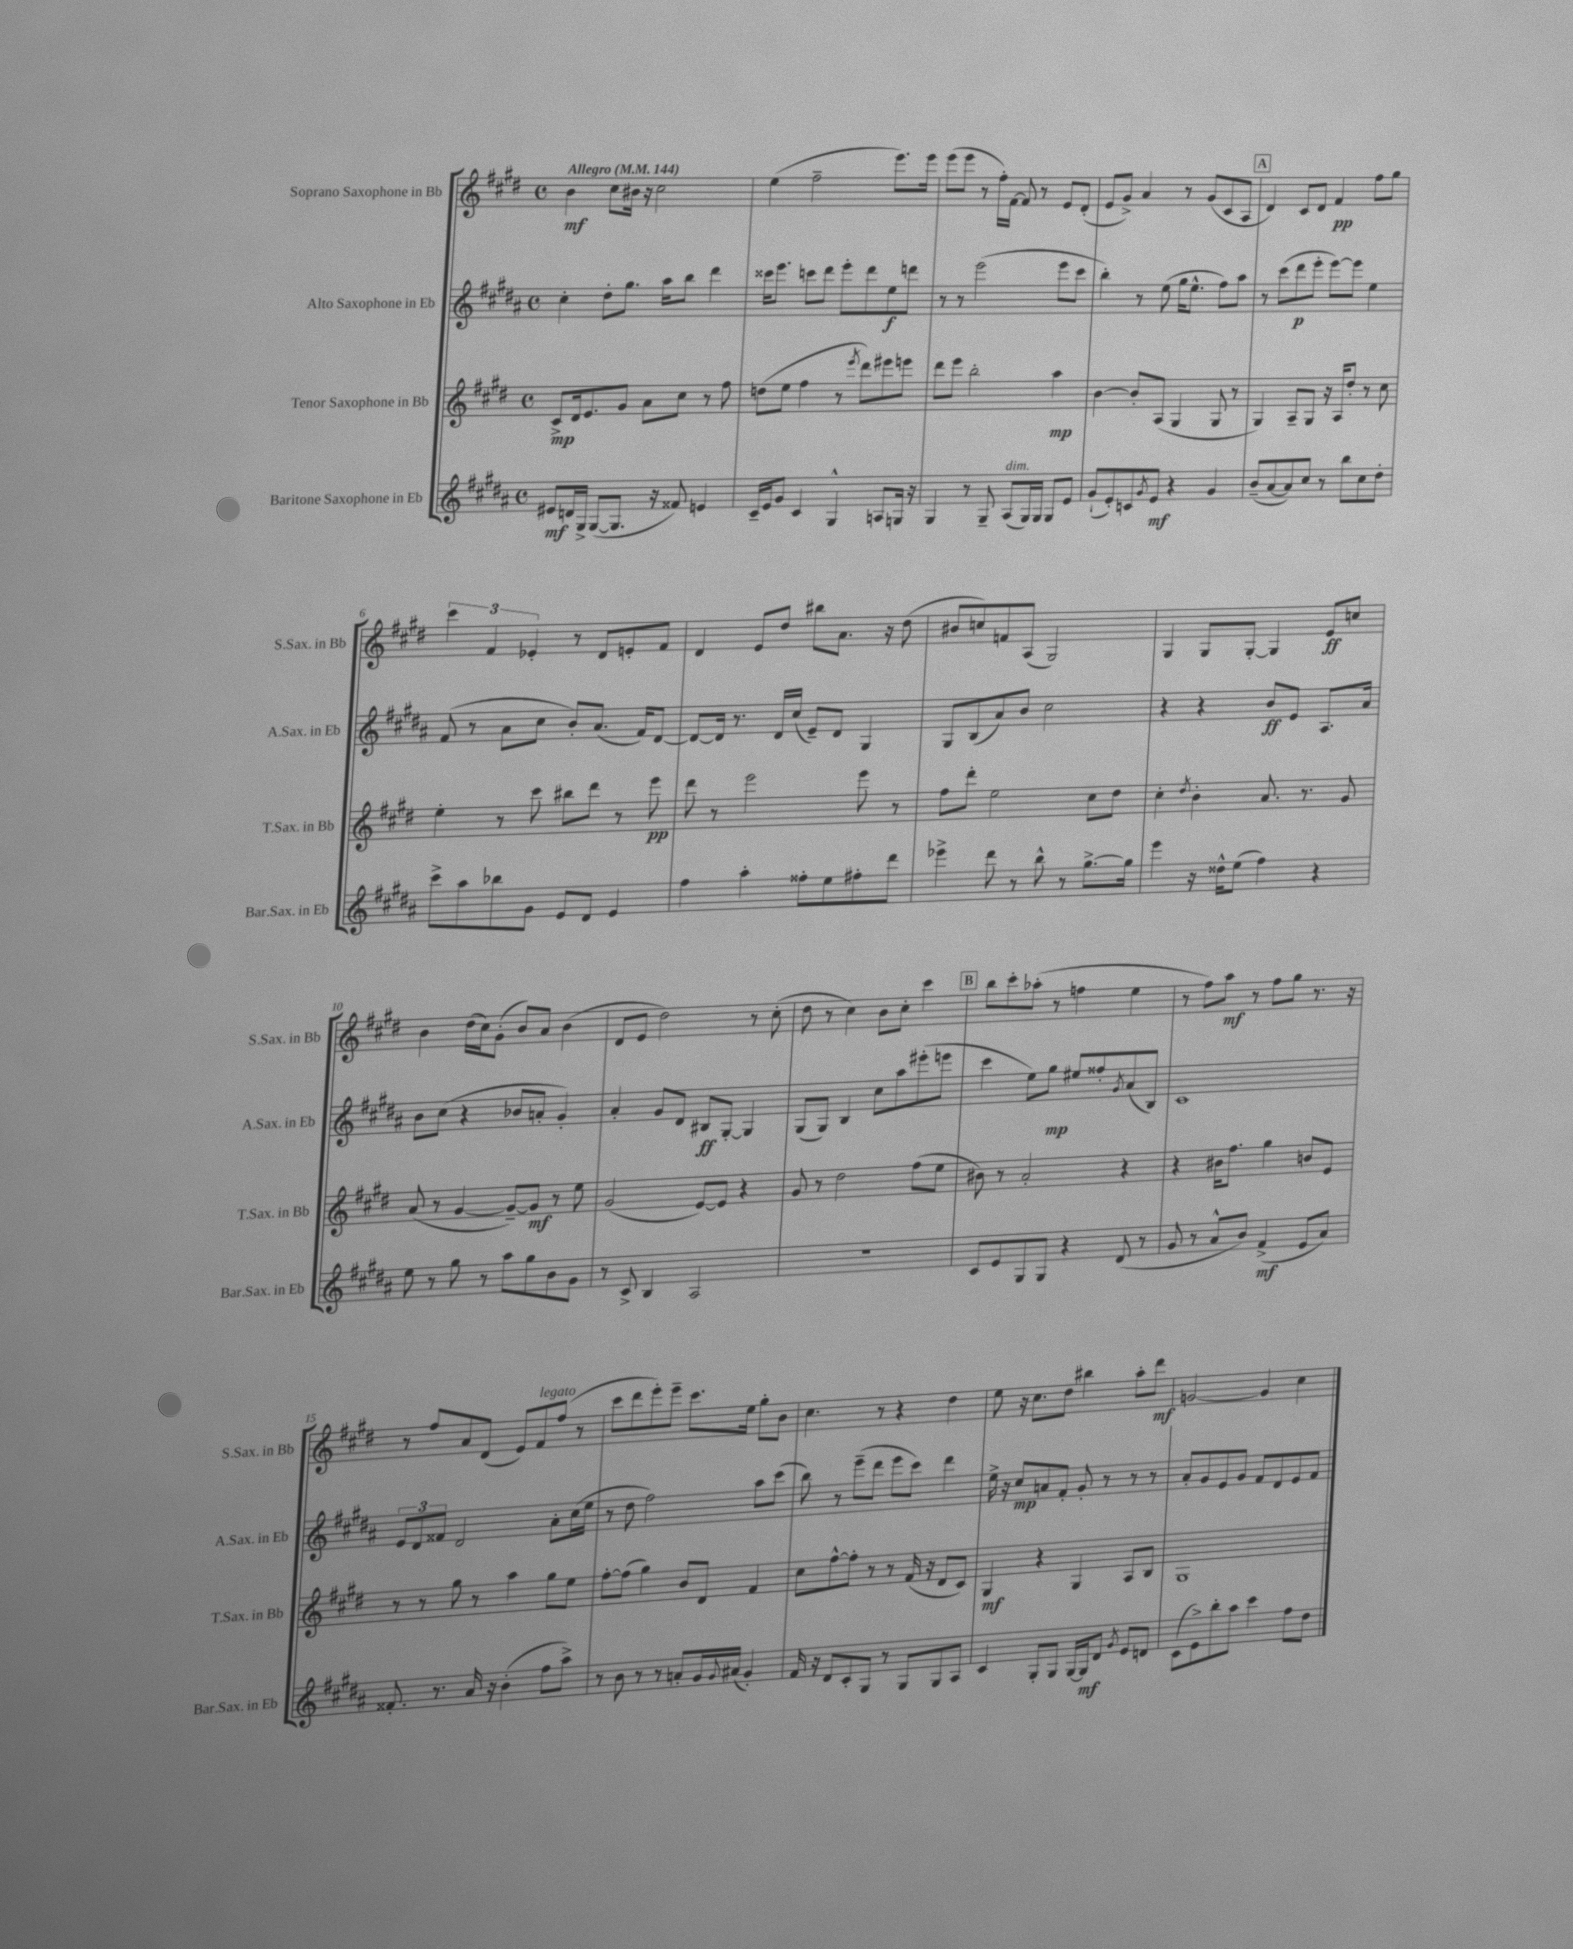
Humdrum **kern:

**kern	**dynam	**kern	**dynam	**kern	**dynam	**kern	**dynam
*part4	*part4	*part3	*part3	*part2	*part2	*part1	*part1
*staff4	*staff4	*staff3	*staff3	*staff2	*staff2	*staff1	*staff1
*I"Baritone Saxophone in Eb	*	*I"Tenor Saxophone in Bb	*	*I"Alto Saxophone in Eb	*	*I"Soprano Saxophone in Bb	*
*I'Bar.Sax. in Eb	*	*I'T.Sax. in Bb	*	*I'A.Sax. in Eb	*	*I'S.Sax. in Bb	*
*clefG2	*	*clefG2	*	*clefG2	*	*clefG2	*
*k[f#c#g#d#a#]	*	*k[f#c#g#d#]	*	*k[f#c#g#d#a#]	*	*k[f#c#g#d#]	*
*M4/4	*	*M4/4	*	*M4/4	*	*M4/4	*
*met(c)	*	*met(c)	*	*met(c)	*	*met(c)	*
*MM144	*	*MM144	*	*MM144	*	*MM144	*
=1	=1	=1	=1	=1	=1	=1	=1
!	!	!	!	!	!	!LO:TX:a:B:t=Allegro	!
8e#X/L	mf	8c#^/L	mp	4cc#'\	.	4b\	mf
16dn/L	.	16d#/k	.	.	.	.	.
16G#^/JJ	.	8.e/	.	.	.	.	.
([8G#/L	.	.	.	8dd#'\L	.	8cc#\L	.
8.G#/J]	.	8g#/J	.	8.gg#\J	.	16b#X\Jk	.
.	.	.	.	.	.	16r	.
.	.	8a\L	.	.	.	2cc#\	.
16r	.	.	.	16aa#\KL	.	.	.
8f##X/)	.	8cc#\J	.	8bb\J	.	.	.
4en/	.	8r	.	4ddd#\	.	.	.
.	.	8ff#\	.	.	.	.	.
=2	=2	=2	=2	=2	=2	=2	=2
16c#~/LL	.	(8ddn\L	.	16ccc##X\KL	.	(4ee\	.
16e/J	.	.	.	8.eee\J	.	.	.
8g#/J	.	8ee\J	.	.	.	.	.
4c#/	.	4ff#\	.	8cccn\L	.	2ff#~\	.
.	.	.	.	8ddd#\J	.	.	.
4G#^^/	.	8r	.	8eee'\L	.	.	.
.	.	8qeee/	.	.	.	.	.
.	.	8ddd#\L)	.	8ddd#\	.	.	.
8An/L	.	8eee#X\	.	8ee\	f	8.eee\L)	.
16Gn/Jk	.	8eeen\J	.	8dddn\J	.	.	.
16r	.	.	.	.	.	16eee\Jk	.
=3	=3	=3	=3	=3	=3	=3	=3
4G#/	.	8ddd#\L	.	8r	.	(8eee\L	.
.	.	8eee\J	.	8r	.	8eee\J	.
8r	.	2bb'\	.	(2eee\	.	8r	.
8G#~/	.	.	.	.	.	16ff#'\LL)	.
.	.	.	.	.	.	[16f#\JJ	.
!LO:TX:a:i:t=dim.	!	!	!	!	!	!	!
(8A#/L	.	.	.	.	.	8f#/]	.
16G#/L)	.	.	.	.	.	8r	.
16G#/JJ	.	.	.	.	.	.	.
8G#/L	.	4aa\	mp	8eee\L	.	8e/L	.
8e/J	.	.	.	8ccc#\J	.	(8d#'/J	.
=4	=4	=4	=4	=4	=4	=4	=4
(8g#`/L	.	[4b\	.	4bb'\)	.	8e/L	.
8e'/)	.	.	.	.	.	8g#^/J)	.
8cn/	.	8b'/L]	.	8r	.	4a/	.
8qg#/	.	.	.	.	.	.	.
8e/J	mf	(8A/J	.	(8ee\	.	.	.
4r	.	4G#/	.	16gg#\KL	.	8r	.
.	.	.	.	8.ee^^\J	.	.	.
.	.	.	.	.	.	(8g#/L	.
4g#/	.	8G#/	.	8ff#\L)	.	8c#/	.
.	.	8r	.	8aa#\J	.	8A/J	.
!!LO:REH:place=s1:t=A
=5	=5	=5	=5	=5	=5	=5	=5
(8b~/L	.	4G#/)	.	8r	.	4d#/)	.
[8a#/	.	.	.	(8ccc#\L	.	.	.
8a#/])	.	8A~/L	.	8ddd#\	p	8c#/L	.
8cc#/J	.	8G#/J	.	8eee'\J	.	8d#/J	.
8r	.	16r	.	[8eee\L)	.	4f#/	pp
.	.	16A/KL	.	.	.	.	.
8bb\L	.	8dd#'/J	.	8eee\J]	.	.	.
8cc#\	.	8r	.	4ee\	.	8ff#\L	.
8dd#'\J	.	8cc#\	.	.	.	8gg#\J	.
!!LO:LB:g=z
=6	=6	=6	=6	=6	=6	=6	=6
8ccc#^\L	.	4ee'\	.	(8f#/	.	6ccc#\	.
8aa#\	.	.	.	8r	.	.	.
.	.	.	.	.	.	6f#/	.
8bb-X\	.	8r	.	8a#\L	.	.	.
.	.	.	.	.	.	6e-X'/	.
8g#\J	.	8ccc#\	.	8cc#\J	.	.	.
8e/L	.	8bb#X\L	.	8b'/L)	.	8r	.
8d#/J	.	8ddd#\J	.	(8.a#/J	.	8d#/L	.
4e/	.	8r	.	.	.	8en'/	.
.	.	.	.	16f#/KL)	.	.	.
.	.	8eee\	pp	[8d#/J	.	8f#/J	.
=7	=7	=7	=7	=7	=7	=7	=7
4ff#\	.	8ddd#\	.	8d#/L_	.	4d#/	.
.	.	8r	.	16d#/Jk]	.	.	.
.	.	.	.	8.r	.	.	.
4aa#'\	.	2eee\	.	.	.	8e/L	.
.	.	.	.	16d#/LL	.	8dd#/J	.
.	.	.	.	(16cc#/JJ	.	.	.
8ff##X'\L	.	.	.	8e~/L)	.	8bb#X\L	.
8ee\	.	.	.	8d#/J	.	8.a\J	.
8ff#X'\	.	8eee\	.	4G#/	.	.	.
.	.	.	.	.	.	16r	.
8ddd#\J	.	8r	.	.	.	(8dd#\	.
=8	=8	=8	=8	=8	=8	=8	=8
4eee-X^\	.	8ff#\L	.	8G#/L	.	8b#X/L	.
.	.	8ddd#'\J	.	(8B/	.	8ccn/)	.
8ddd#\	.	2ee\	.	8a#/)	.	8fn/	.
8r	.	.	.	8b/J	.	(8A/J	.
8bb^^\	.	.	.	2cc#\	.	2G#/)	.
8r	.	.	.	.	.	.	.
[8.gg#^\L	.	8cc#\L	.	.	.	.	.
.	.	8dd#\J	.	.	.	.	.
16gg#\Jk]	.	.	.	.	.	.	.
=9	=9	=9	=9	=9	=9	=9	=9
4eee\	.	4cc#'\	.	4r	.	4G#/	.
.	.	8qdd#/	.	.	.	.	.
16r	.	4b'\	.	4r	.	8G#/L	.
16dd##X^^\KL	.	.	.	.	.	.	.
(8ee\J	.	.	.	.	.	[8G#'/J	.
4ff#\)	.	8.a/	.	8b/L	ff	4G#/]	.
.	.	.	.	8e/J	.	.	.
.	.	8.r	.	.	.	.	.
4r	.	.	.	8.A#/L	.	8e/L	ff
.	.	8g#/	.	.	.	8ccn/J	.
.	.	.	.	16a#/Jk	.	.	.
!!LO:LB:g=z
=10	=10	=10	=10	=10	=10	=10	=10
8ee\	.	(8a/	.	8b\L	.	4b\	.
8r	.	8r	.	(8cc#\J	.	.	.
8gg#\	.	[4g#/	.	4r	.	(16dd#\LL	.
.	.	.	.	.	.	16cc#\J)	.
8r	.	.	.	.	.	(8g#'\J	.
8aa#\L	.	8g#~/L_)	.	8b-X/L	.	8b/L)	.
8gg#\	.	8g#/J]	mf	8an'/J	.	8a/J	.
8b\	.	8r	.	4g#'/)	.	(4b\	.
8g#\J	.	8ee\	.	.	.	.	.
=11	=11	=11	=11	=11	=11	=11	=11
8r	.	(2g#/	.	4a#'/	.	8d#/L	.
8c#^/	.	.	.	.	.	8e/J	.
4B/	.	.	.	8g#/L	.	2dd#\)	.
.	.	.	.	8d#/J	.	.	.
2A#/	.	[8e/L)	.	8B#X/L	ff	.	.
.	.	8e/J]	.	[8G#'/J	.	.	.
.	.	4r	.	4G#/]	.	8r	.
.	.	.	.	.	.	(8cc#'\	.
=12	=12	=12	=12	=12	=12	=12	=12
1r	.	8g#/	.	(8G#/L	.	8dd#\	.
.	.	8r	.	8G#/J)	.	8r	.
.	.	2dd#\	.	4B/	.	4cc#\)	.
.	.	.	.	8cc#\L	.	8b\L	.
.	.	.	.	8aa#\	.	8cc#'\J	.
.	.	(8ff#\L	.	(8eee#X'\	.	4ccc#\	.
.	.	8ee\J	.	8eeen\J	.	.	.
!!LO:REH:place=s1:t=B
=13	=13	=13	=13	=13	=13	=13	=13
8c#/L	.	8b#X\)	.	4ccc#\	.	8bb\L	.
8e/	.	8r	.	.	.	8ccc#'\	.
8G#/	.	2a'/	.	8ee\L)	.	(8aa-X'\J	.
8G#/J	.	.	.	8gg#\J	mp	8r	.
4r	.	.	.	8ee#X/L	.	4ffn\	.
.	.	.	.	8ff##X'/	.	.	.
.	.	.	.	8qg#/	.	.	.
(8d#/	.	4r	.	(8a#/	.	4ee\	.
8r	.	.	.	8B/J)	.	.	.
=14	=14	=14	=14	=14	=14	=14	=14
8g#/	.	4r	.	1c#	.	8r	.
8r	.	.	.	.	.	8ff#\L)	.
8a#^^/L	.	16b#X\KL	.	.	.	8aa\J	mf
.	.	8.ff#\J	.	.	.	.	.
8b/J)	.	.	.	.	.	8r	.
(4f#^/	mf	4gg#\	.	.	.	8ff#\L	.
.	.	.	.	.	.	8gg#\J	.
8e/L	.	8bn/L	.	.	.	8.r	.
8a#/J)	.	8e/J	.	.	.	.	.
.	.	.	.	.	.	16r	.
!!LO:LB:g=z
=15	=15	=15	=15	=15	=15	=15	=15
8.f##X'/	.	8r	.	12e/L	.	8r	.
.	.	.	.	12d#/	.	.	.
.	.	8r	.	.	.	8ff#/L	.
.	.	.	.	12f##X/J	.	.	.
8.r	.	.	.	.	.	.	.
.	.	8gg#\	.	2d#/	.	8a/	.
16a#/	.	8r	.	.	.	(8d#/J	.
16r	.	.	.	.	.	.	.
(4b'\	.	4aa\	.	.	.	8e/L)	.
!	!	!	!	!	!	!LO:TX:a:i:t=legato	!
.	.	.	.	.	.	8f#/	.
8ff#\L	.	8gg#\L	.	8a#'\L	.	(8ff#/J	.
8aa#^\J)	.	8ee\J	.	(16cc#\L	.	8r	.
.	.	.	.	16ee\JJ	.	.	.
=16	=16	=16	=16	=16	=16	=16	=16
8r	.	[8ff#'\L	.	8r	.	8ccc#\L	.
8b\	.	(8ff#\J]	.	8dd#\	.	8ddd#\	.
8r	.	4gg#\)	.	2ff#\)	.	8eee'\)	.
8r	.	.	.	.	.	8eee~\J	.
8an'/L	.	8b/L	.	.	.	8.ccc#\L	.
16g#/L	.	8d#/J	.	.	.	.	.
8qqg#/	.	.	.	.	.	.	.
(16a#X/JJ	.	.	.	.	.	16ee\Jk	.
4g#'/)	.	4f#/	.	8aa#\L	.	8gg#'\L	.
.	.	.	.	(8ccc#\J	.	8b\J	.
=17	=17	=17	=17	=17	=17	=17	=17
16f#/	.	8cc#\L	.	8bb\)	.	4.cc#\	.
16r	.	.	.	.	.	.	.
8d#/L	.	[8ff#^^\	.	8r	.	.	.
8c#'/	.	8ff#'\J]	.	(8eee~\L	.	.	.
8G#/J	.	8r	.	8ddd#\J	.	8r	.
8r	.	8r	.	8eee\L	.	4r	.
8G#/L	.	(16f#/	.	8ccc#\J)	.	.	.
.	.	16r	.	.	.	.	.
8G#/	.	8d#/L	.	4ddd#\	.	4dd#\	.
8A#/J	.	8c#/J)	.	.	.	.	.
=18	=18	=18	=18	=18	=18	=18	=18
4c#/	.	4G#/	mf	16ee^\	.	8ee\	.
.	.	.	.	16r	.	.	.
.	.	.	.	8cc#/L	mp	16r	.
.	.	.	.	.	.	8.cc#\L	.
8G#'/L	.	4r	.	8an/	.	.	.
8G#/J	.	.	.	8f#'/J	.	8dd#\J	.
[16G#/LL	.	4G#/	.	8g#'/	.	4bb#X\	.
16G#/J]	mf	.	.	.	.	.	.
8d#/J	.	.	.	8r	.	.	.
8qg#/	.	.	.	.	.	.	.
8e/L	.	8A/L	.	8r	.	8aa'\L	.
8dn/J	.	8B/J	.	8r	.	8ddd#\J	mf
=19	=19	=19	=19	=19	=19	=19	=19
(8c#\L	.	1G#	.	8a#'/L	.	[2gn/	.
8e^\)	.	.	.	8g#/	.	.	.
8bb'\	.	.	.	8e/	.	.	.
8aa#\J	.	.	.	8g#/J	.	.	.
4ccc#\	.	.	.	8f#/L	.	4g/]	.
.	.	.	.	8d#/	.	.	.
8ff#\L	.	.	.	8e/	.	4cc#\	.
8dd#\J	.	.	.	8f#/J	.	.	.
==	==	==	==	==	==	==	==
*-	*-	*-	*-	*-	*-	*-	*-
